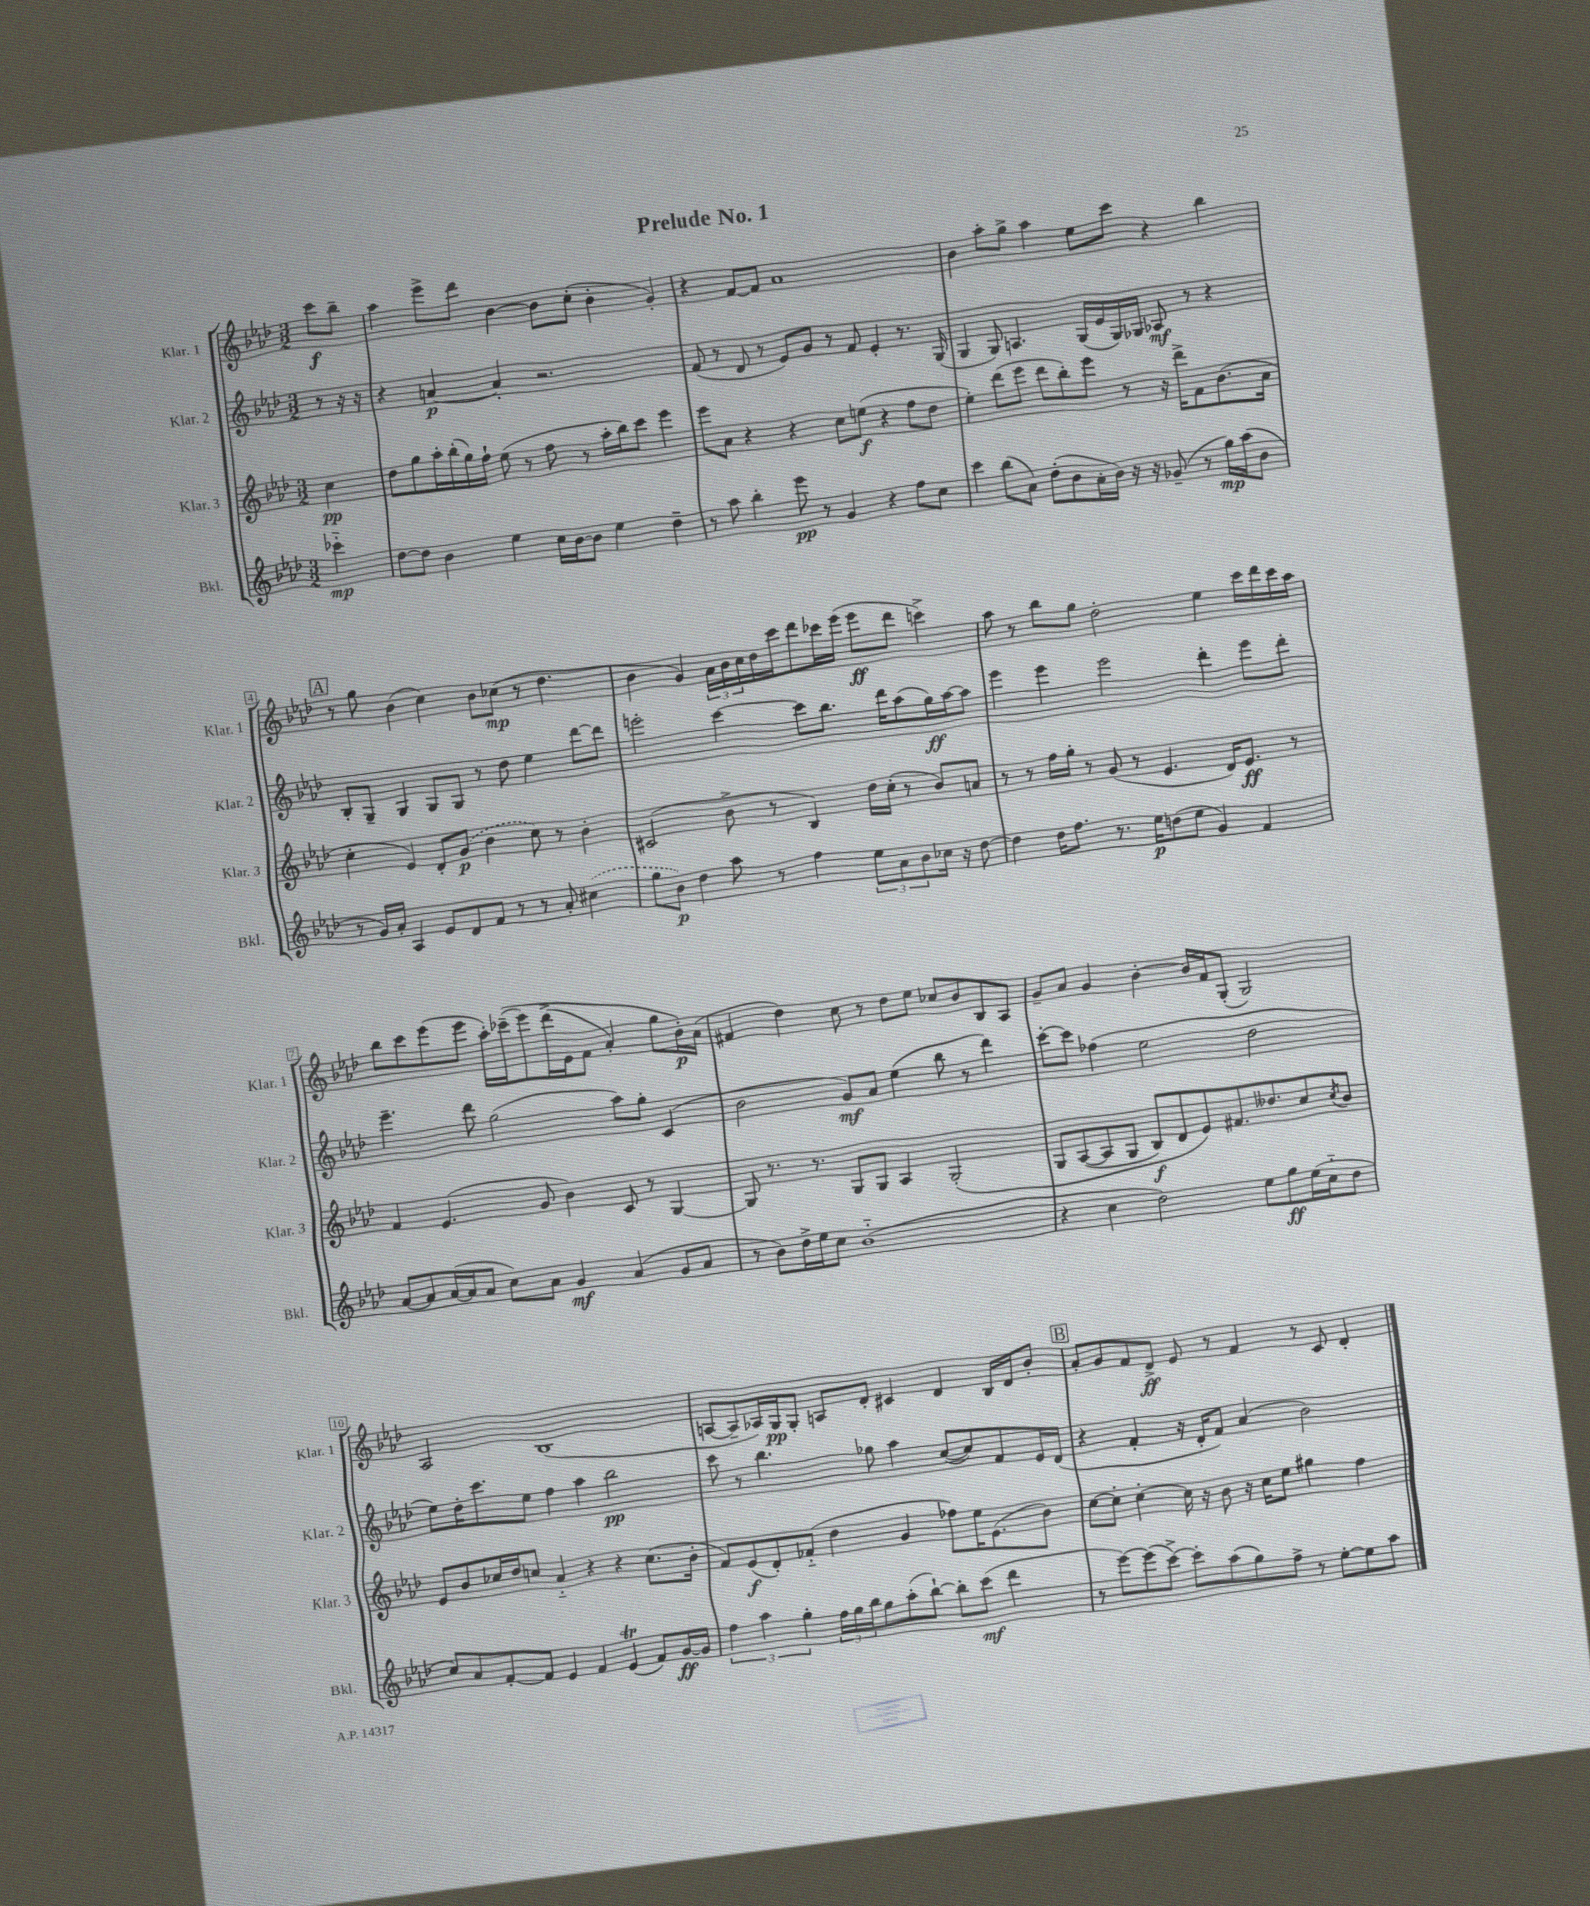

**kern	**dynam	**kern	**dynam	**kern	**dynam	**kern	**dynam
*part4	*part4	*part3	*part3	*part2	*part2	*part1	*part1
*staff4	*staff4	*staff3	*staff3	*staff2	*staff2	*staff1	*staff1
*I"Bkl.	*	*I"Klar. 3	*	*I"Klar. 2	*	*I"Klar. 1	*
*I'Bkl.	*	*I'Klar. 3	*	*I'Klar. 2	*	*I'Klar. 1	*
*clefG2	*	*clefG2	*	*clefG2	*	*clefG2	*
*k[b-e-a-d-]	*	*k[b-e-a-d-]	*	*k[b-e-a-d-]	*	*k[b-e-a-d-]	*
*M3/2	*	*M3/2	*	*M3/2	*	*M3/2	*
=	=	=	=	=	=	=	=
4ccc-X\	mp	4cc\	pp	8r	.	8ccc\L	f
.	.	.	.	16r	.	8bb-~\J	.
.	.	.	.	16r	.	.	.
=1	=1	=1	=1	=1	=1	=1	=1
[8dd-\L	.	8dd-\L	.	4r	.	4aa-\	.
8dd-\J]	.	8gg\	.	.	.	.	.
4b-\	.	16aa-'\L	.	[4an/	p	8eee-^\L	.
.	.	(16bb-'\	.	.	.	.	.
.	.	16gg\)	.	.	.	8ddd-\J	.
.	.	16ff`\JJ	.	.	.	.	.
4ee-\	.	(8ee-\	.	4a'/]	.	[4b-\	.
.	.	8r	.	.	.	.	.
16cc\LL	.	8ff\	.	2.r	.	8b-\L]	.
[16b-\J	.	.	.	.	.	.	.
8b-\J]	.	8r	.	.	.	(8cc'\J	.
4ee-\	.	16aa-'\LL	.	.	.	4b-'\	.
.	.	16bb-\J)	.	.	.	.	.
.	.	8ccc\J	.	.	.	.	.
4dd-~\	.	4eee-\	.	.	.	4g'/)	.
=2	=2	=2	=2	=2	=2	=2	=2
8r	.	8eee-\L	.	(8f/	.	4r	.
8aa-\	.	8a-\J	.	8r	.	.	.
4bb-'\	.	4r	.	8d-/	.	[8f/L	.
.	.	.	.	8r	.	8f/J]	.
8eee-\	pp	4r	.	8e-/L)	.	1a-	.
8r	.	.	.	8g/J	.	.	.
4g/	.	8cc\L	.	8r	.	.	.
.	.	(8een\J	f	8f/	.	.	.
4r	.	4r	.	4e-'/	.	.	.
8ff\L	.	8ff\L	.	8.r	.	.	.
8cc\J	.	8dd-\J	.	.	.	.	.
.	.	.	.	(16G/	.	.	.
=3	=3	=3	=3	=3	=3	=3	=3
4ccc\	.	4ee-'\)	.	4G/	.	4b-\	.
(8bb-\L	.	(8ddd-\L	.	8G/)	.	8aa-'\L	.
8a-\J)	.	8eee-\J	.	4.An/	.	8gg^\J	.
(8dd-'\L	.	8ddd-\L	.	.	.	4aa-\	.
8b-\	.	8bb-'\)	.	.	.	.	.
16a-'\L	.	8eee-\J	.	(16G/LL	.	8ee-\L	.
16b-\JJ)	.	.	.	16e-/	.	.	.
16r	.	8r	.	16G/)	.	8ccc\J	.
16r	.	.	.	16G-X/JJ	.	.	.
(8g-X~/	.	16r	.	8A-X/	mf	4r	.
.	.	16ddd-^\KL	.	.	.	.	.
8r	.	8f\	.	8r	.	.	.
16gg\LL)	mp	(8.b-\	.	4r	.	4bb-\	.
(16aa-\J	.	.	.	.	.	.	.
8b-\J	.	.	.	.	.	.	.
.	.	16a-\Jk	.	.	.	.	.
!!LO:LB:g=z
!!LO:REH:place=s1:t=A
=4	=4	=4	=4	=4	=4	=4	=4
8r	.	4cc'\	.	8B-'/L	.	8r	.
16g/LL)	.	.	.	8G~/J	.	8gg\	.
16a-'/JJ	.	.	.	.	.	.	.
4A-/	.	4e-/)	.	4G/	.	(4b-\	.
8e-/L	.	8d-'/L	.	8G/L	.	4cc\)	.
8d-/	.	(8g/J	p	8G/J	.	.	.
8f/J	.	4b-\	.	8r	.	8b-\L	.
8r	.	.	.	8dd-\	.	(8cc-X\J	mp
8r	.	8cc\)	.	4ee-\	.	8r	.
8a-'/	.	8r	.	.	.	4.dd-\	.
(4cc#X\	.	4b-'\	.	[8ddd-\L	.	.	.
.	.	.	.	8ddd-\J]	.	.	.
=5	=5	=5	=5	=5	=5	=5	=5
8gg\L	.	(2c#X/	.	2eeen'\	.	4b-\	.
8b-\J)	p	.	.	.	.	.	.
4dd-\	.	.	.	.	.	4g/)	.
8aa-\	.	8b-^\	.	[4ccc\	.	24a-\LL	.
.	.	.	.	.	.	24b-\	.
.	.	.	.	.	.	24cc\	.
8r	.	8r	.	.	.	16dd-\	.
.	.	.	.	.	.	16ccc\J	.
4ff\	.	4B-/)	.	8ccc\L]	.	8ddd-\	.
.	.	.	.	8.bb-\J	.	16ccc-X\L	.
.	.	.	.	.	.	(16eee-\JJ	.
12ee-\L	.	16dd-\LL	.	.	.	8eee-\L	ff
.	.	(16cc'\JJ	.	16ddd-\KL	.	.	.
12a-\	.	.	.	.	.	.	.
.	.	8r	.	(8aa-\	.	8ddd-\J	.
12b-\	.	.	.	.	.	.	.
16cc-X\Jk	.	8b-/L)	.	16gg\L)	ff	4cccn^\)	.
16r	.	.	.	[16aa-\J	.	.	.
[8dd-\	.	8an/J	.	8aa-\J]	.	.	.
=6	=6	=6	=6	=6	=6	=6	=6
4dd-\]	.	8r	.	4eee-\	.	8aa-\	.
.	.	8r	.	.	.	8r	.
16dd-\KL	.	16ff\LL	.	4eee-\	.	8bb-\L	.
8.ff\J	.	16gg'\JJ	.	.	.	.	.
.	.	8r	.	.	.	8gg\J	.
8.r	.	(8g/	.	2eee-\	.	2dd-'\	.
.	.	8r	.	.	.	.	.
16ee-\KL	p	.	.	.	.	.	.
(8ddn\	.	4.e-/	.	.	.	.	.
8ee-\J	.	.	.	.	.	.	.
4g/)	.	.	.	4ddd-'\	.	4ee-\	.
.	.	16d-/KL)	.	.	.	.	.
.	.	8.e-/J	ff	.	.	.	.
4f/	.	.	.	8eee-\L	.	16ccc\LL	.
.	.	.	.	.	.	16ddd-\	.
.	.	8r	.	8ddd-'\J	.	16ccc\	.
.	.	.	.	.	.	16aa-\JJ	.
!!LO:LB:g=z
=7	=7	=7	=7	=7	=7	=7	=7
[8a-/L	.	4f/	.	4.eee-~\	.	8bb-\L	.
8a-/]	.	.	.	.	.	8ccc\	.
([16a-/L	.	(4.e-/	.	.	.	(8eee-\	.
16a-/J]	.	.	.	.	.	.	.
8a-/J	.	.	.	8ddd-\	.	8eee-\J	.
8cc\L)	.	.	.	(2gg\	.	16aa-'\LL)	.
.	.	.	.	.	.	((16ccc-X~\J	.
8a-\J	.	8g/	.	.	.	8eee-\)	.
4g/	mf	4b-\)	.	.	.	(16ddd-^\L	.
.	.	.	.	.	.	16e-\J	.
.	.	.	.	.	.	8f\J	.
(4a-/	.	8c/	.	8aa-\L)	.	4a-'/)	.
.	.	8r	.	8gg'\J	.	.	.
8g/L	.	[4G/	.	(4c/	.	8gg\L	.
8a-/J	.	.	.	.	.	16b-'\L)	p
.	.	.	.	.	.	(16a-\JJ	.
=8	=8	=8	=8	=8	=8	=8	=8
8r	.	8G/]	.	2b-\	.	4f#X/	.
8b-\L)	.	8.r	.	.	.	.	.
16dd-^\L	.	.	.	.	.	4dd-\)	.
16ee-\J	.	8.r	.	.	.	.	.
8cc\J	.	.	.	.	.	.	.
(1b-	.	8G/L	.	8g/L)	mf	8cc\	.
.	.	8G/J	.	8a-/J	.	8r	.
.	.	4A-/	.	(4ee-\	.	8dd-\L	.
.	.	.	.	.	.	8ee-\J	.
.	.	(2G'/	.	8bb-\	.	8cc-X/L	.
.	.	.	.	8r	.	8b-/	.
.	.	.	.	4ddd-\)	.	8B-/	.
.	.	.	.	.	.	8A-/J	.
=9	=9	=9	=9	=9	=9	=9	=9
4r	.	8G/L	.	[8ccc'\L	.	8g~/L	.
.	.	([8A-/	.	8ccc\J]	.	8a-/J	.
4cc\	.	8A-/]	.	(4ff-X\	.	4g/	.
.	.	8G/J	.	.	.	.	.
2dd-\)	.	8B-/L)	f	2ee-\	.	[4b-'\	.
.	.	8d-/	.	.	.	.	.
.	.	8e-/)	.	.	.	16b-/LL]	.
.	.	.	.	.	.	16f/J	.
.	.	8.f#X/	.	.	.	(8G'/J	.
8ee-\L	.	.	.	2dd-\	.	2G/)	.
.	.	8.dd--X/	.	.	.	.	.
8gg\	ff	.	.	.	.	.	.
(16ee-\L	.	8cc/	.	.	.	.	.
16cc\J	.	.	.	.	.	.	.
.	.	8qcc/	.	.	.	.	.
8dd-\J	.	8b-/J	.	.	.	.	.
!!LO:LB:g=z
=10	=10	=10	=10	=10	=10	=10	=10
8cc/L)	.	8e-/L	.	8ee-\L)	.	2A-/	.
8a-/	.	8b-/	.	16dd-'\K	.	.	.
.	.	.	.	8.ccc\	.	.	.
[8f'/	.	16cc-X/L	.	.	.	.	.
.	.	16dd-/J	.	.	.	.	.
8f/J]	.	8ccn/J	.	8ee-\J	.	.	.
4e-/	.	4a-/	.	4ff\	.	(1B-	.
4f/	.	4r	.	4aa-\	.	.	.
(4e-T/	.	4r	.	2bb-\	pp	.	.
8f/L)	.	(8.cc\L	.	.	.	.	.
[16g/L	ff	.	.	.	.	.	.
16g/JJ]	.	16b-'\Jk	.	.	.	.	.
=11	=11	=11	=11	=11	=11	=11	=11
6ff\	.	8f/L)	.	8ccc\	.	[8An/L	.
.	.	(8e-/	f	8r	.	8A~/]	.
6aa-\	.	.	.	.	.	.	.
.	.	8d-'/)	.	4.bb-\	.	16A-X/L)	.
.	.	.	.	.	.	16G/J	pp
6gg'\	.	.	.	.	.	.	.
.	.	(8f-X/J	.	.	.	8G'/J	.
24ff\LL	.	4dd-\	.	.	.	8An/L	.
24gg\	.	.	.	.	.	.	.
24bb-\J	.	.	.	.	.	.	.
8gg\	.	.	.	8gg-X\	.	8d-'/J	.
(8aa-'\	.	4g/	.	4aa-\	.	4c#X/	.
[8bb-`\J)	.	.	.	.	.	.	.
8bb-'\L]	.	8ff-X\L)	.	([8cc/L	.	4d-/	.
(8ccc\J	mf	16ee-\K	.	8cc/])	.	.	.
.	.	(8.e-\	.	.	.	.	.
4ddd-\	.	.	.	8f/	.	16B-/LL	.
.	.	.	.	.	.	16d-/J	.
.	.	8b-\J)	.	16e-/L	.	8b-'/J	.
.	.	.	.	(16d-/JJ	.	.	.
!!LO:REH:place=s1:t=B
=12	=12	=12	=12	=12	=12	=12	=12
8r	.	[8cc\L	.	4r	.	8a-'/L	.
[8eee-\L)	.	8cc'\J]	.	.	.	8g/	.
(8eee-\]	.	[4cc'\	.	4f'/	.	8f/	.
[8ccc^\J)	.	.	.	.	.	8d-^/J	ff
8ccc'\L]	.	16cc\]	.	16r	.	8e-/	.
.	.	16r	.	16d-'/KL	.	.	.
(8aa-\	.	8b-\	.	8f/J)	.	8r	.
8gg\)	.	16r	.	(4a-/	.	4f/	.
.	.	16cc\KL	.	.	.	.	.
8ff^\J	.	8ee-\J	.	.	.	.	.
8r	.	4gg#X\	.	2b-\)	.	8r	.
[8ee-'\L	.	.	.	.	.	8c/	.
8ee-\]	.	4ff\	.	.	.	4d-'/	.
8aa-\J	.	.	.	.	.	.	.
==	==	==	==	==	==	==	==
*-	*-	*-	*-	*-	*-	*-	*-
